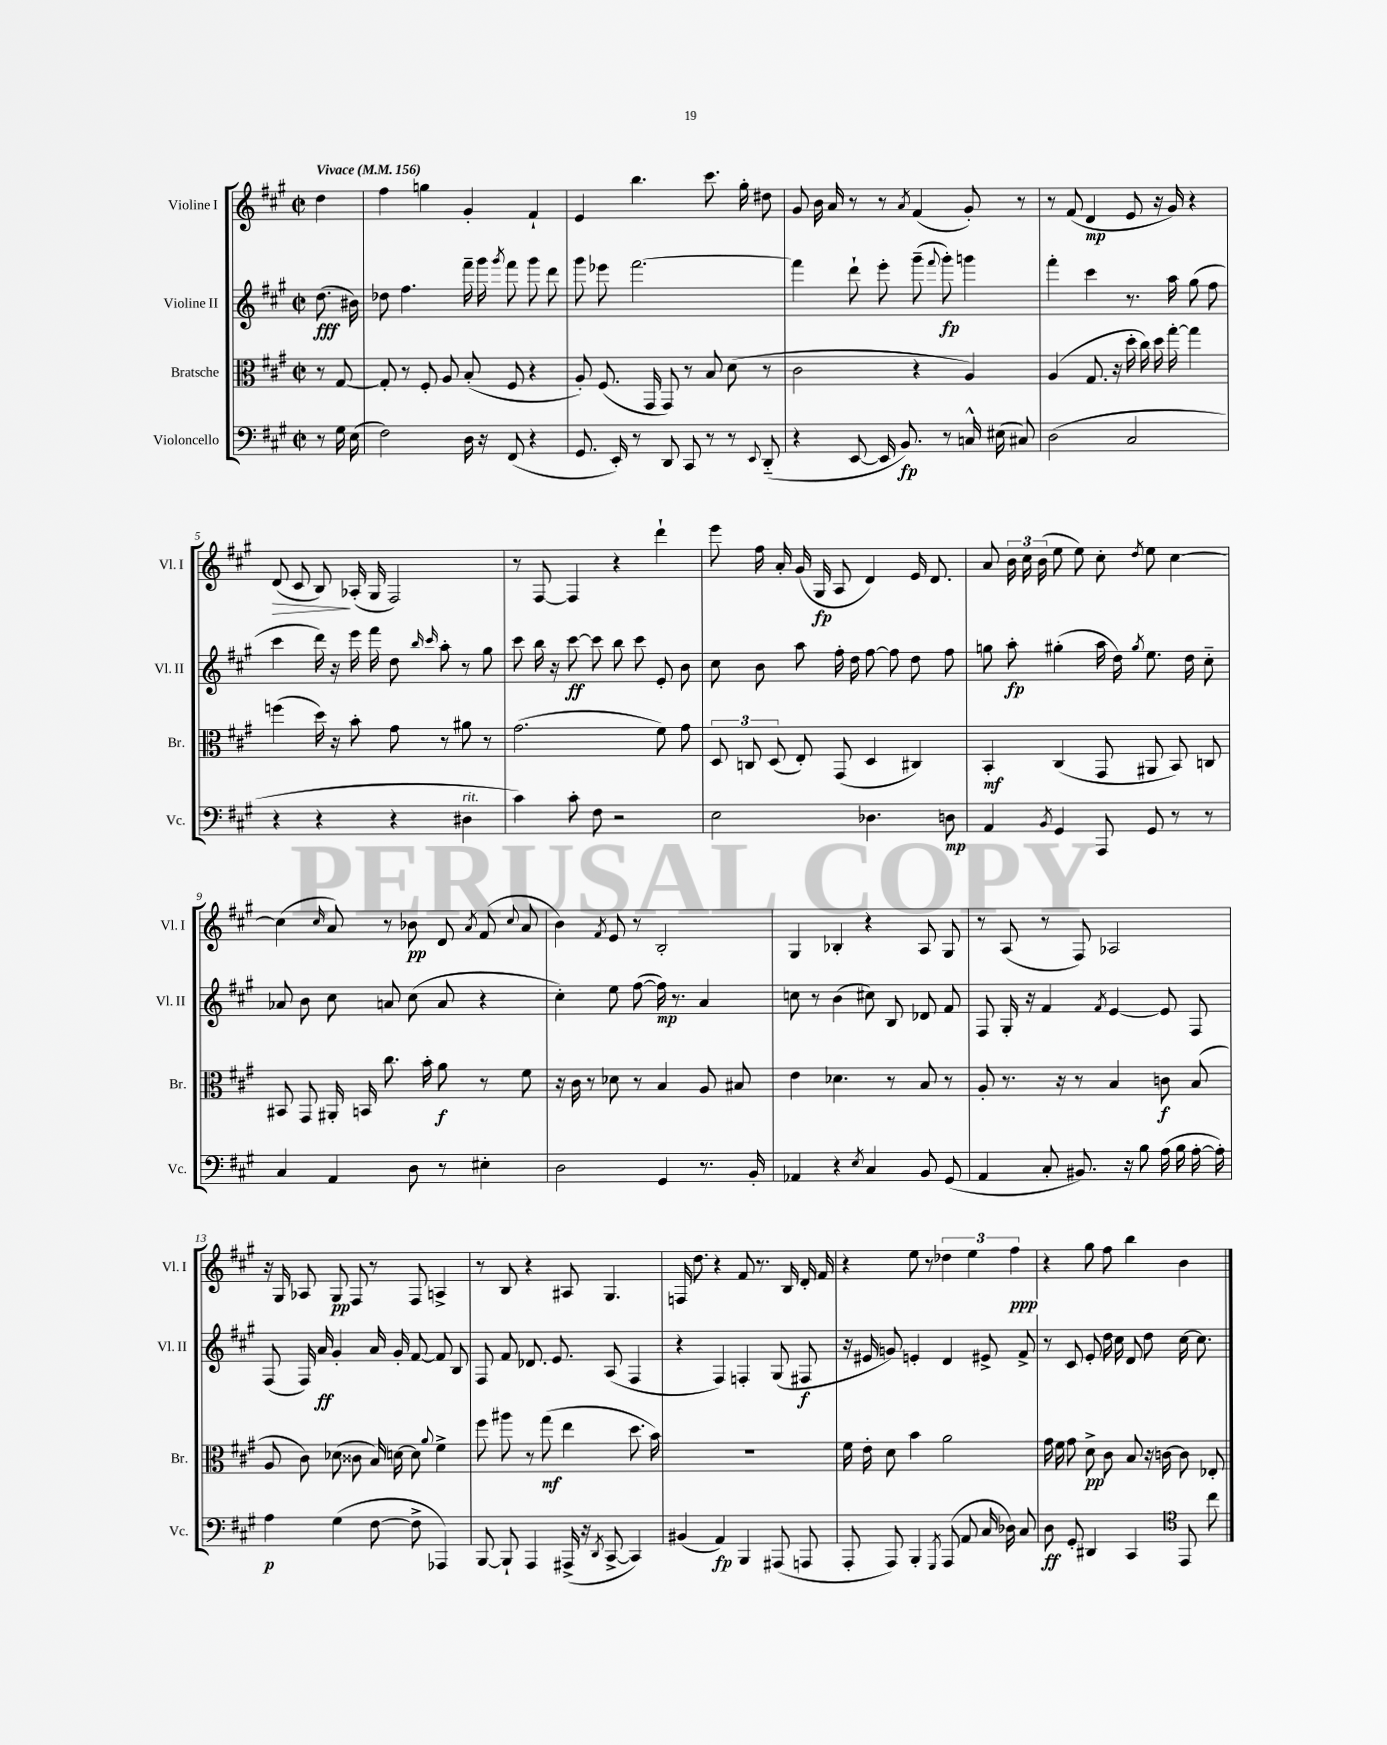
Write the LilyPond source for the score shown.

<<
\new StaffGroup <<
\new Staff = "s0" \with { instrumentName = "Violine I" shortInstrumentName = "Vl. I" } {
    \clef treble \key a \major \defaultTimeSignature \time 2/2 \partial 4 \tempo "Vivace" 4 = 156
    \autoBeamOff d''4 |
    fis''4 g''4 gis'4-. fis'4-! |
    e'4 b''4. cis'''8. gis''16-. dis''8 |
    gis'8 b'16 a'16 r8 r8 \acciaccatura { a'8 } fis'4( gis'8-.) r8 |
    r8 fis'8( d'4\mp e'8 r16 gis'16) r4 |
    d'8\>( cis'8 b8\!) aes16-.( gis16 fis2) |
    r8 fis8~ fis4 r4 d'''4-! |
    e'''8 fis''16 a'16-. gis'16( gis16\fp a8 d'4) e'16 d'8. |
    a'8 \tuplet 3/2 { b'16 cis''16 b'16( } e''8 e''8) cis''8-. \acciaccatura { d''8 } e''8 cis''4~ |
    cis''4( \grace { cis''16 } a'8) r8 bes'8\pp d'8 \acciaccatura { a'8 } fis'8( \appoggiatura { cis''8 } a'8 |
    b'4) \acciaccatura { fis'8 } e'8 r8 b2-. |
    gis4 bes4-. r4 a8 gis8 |
    r8 a8( r8 fis8) aes2 |
    r16 gis16 aes8 gis8\pp fis8 r8 fis8 a4-> |
    r8 b8 r4 ais8 gis4. |
    f16 d''8. r4 fis'8 r8. b16 d'16-. fis'16 |
    r4 e''8 r8 \tuplet 3/2 { des''4 e''4 fis''4\ppp } |
    r4 gis''8 fis''8 b''4 b'4 \bar "|." |
}
\new Staff = "s1" \with { instrumentName = "Violine II" shortInstrumentName = "Vl. II" } {
    \clef treble \key a \major \defaultTimeSignature \time 2/2 \partial 4
    \autoBeamOff d''8.\fff( bis'16) |
    des''8 fis''4. fis'''16-- gis'''16 \acciaccatura { gis'''8 } fis'''8 gis'''8 d'''8 |
    gis'''8 ees'''8 fis'''2.~ |
    fis'''4 d'''8-! e'''8-. gis'''8--( \appoggiatura { fis'''8 } gis'''8-.\fp) g'''4 |
    fis'''4-. cis'''4 r8. a''16 gis''8( fis''8 |
    cis'''4 d'''16) r16 e'''16 fis'''16 d''8 \grace { b''16 cis'''16 } a''8-. r8 gis''8 |
    cis'''8 b''16 r16 cis'''8~\ff cis'''8 b''8 cis'''8 e'8-. b'8 |
    cis''8 b'8 a''8 fis''16-. d''16 fis''8~ fis''8 d''8 fis''8 |
    g''8 a''8-.\fp gis''4-.( a''16 d''16) \acciaccatura { gis''8 } e''8. d''16 cis''8-_ |
    aes'8 b'8 cis''8 a'8 cis''8( a'8 r4 |
    cis''4-.) e''8 fis''8~( fis''16\mp) r8. a'4 |
    c''8 r8 b'4( cis''8) b8 des'8 fis'8 |
    fis8 gis16-. r16 fis'4 \acciaccatura { fis'8 } e'4~ e'8 fis8 |
    fis8( fis16) a'16\ff gis'4-. a'16 gis'16-. fis'8~ fis'8 b8 |
    fis8 fis'8 des'8. e'8. a8( fis4 |
    r4 fis4) f4-. gis8( fis8\f |
    r16 eis'16 g'8) e'4-. d'4 eis'8-> fis'8-> |
    r8 cis'8 e'8-. d''16 cis''16 d'8 d''8 cis''16~ cis''8. \bar "|." |
}
\new Staff = "s2" \with { instrumentName = "Bratsche" shortInstrumentName = "Br." } {
    \clef alto \key a \major \defaultTimeSignature \time 2/2 \partial 4
    \autoBeamOff r8 gis8~ |
    gis8-. r8 fis8-. a8 b8-.( fis8 r4 |
    a8-.) fis8.( gis,16 gis,8) r8 b8 d'8( r8 |
    cis'2 r4 a4) |
    a4( gis8. r16 d''16-. cis''16) d''16 gis''16~-. gis''4 |
    f''4( d''16) r16 b'8-. gis'8 r8 ais'8 r8 |
    gis'2.( fis'8) gis'8 |
    \tuplet 3/2 { d8 c8 d8( } e8-.) gis,8( d4 cis4) |
    b,4-.\mf cis4( gis,8 ais,8 b,8) c8 |
    bis,8 gis,8 ais,16-. b,16 cis''8. b'16-. a'8\f r8 fis'8 |
    r16 cis'16 r8 des'8 r8 b4 a8 bis8 |
    e'4 des'4. r8 b8 r8 |
    a8-. r8. r16 r8 b4 c'8\f b8( |
    a8 cis'8) des'8( cisis'8 b16) d'16~ d'8 \appoggiatura { a'8 } fis'4-> |
    fis''8 ais''8 r8 gis''8\mf( e''4 d''8. b'16) |
    R1 |
    fis'16 e'16-. d'8 b'4 a'2 |
    gis'16 fis'16 gis'8 d'8->\pp cis'8 b8 r16 c'16~ c'8 ees8-. \bar "|." |
}
\new Staff = "s3" \with { instrumentName = "Violoncello" shortInstrumentName = "Vc." } {
    \clef bass \key a \major \defaultTimeSignature \time 2/2 \partial 4
    \autoBeamOff r8 gis16 e16( |
    fis2) d16 r16 fis,8( r4 |
    gis,8. e,16-.) r8 d,8 cis,8 r8 r8 \appoggiatura { e,8 } d,8-_( |
    r4 e,8~ e,16 b,8.\fp) r8 c16-^ eis16( cis8) |
    d2( cis2 |
    r4 r4 r4 dis4^\markup { \italic "rit." } |
    cis'4) cis'8-. fis8 r2 |
    e2 des4. d8\mp |
    a,4 \acciaccatura { b,8 } gis,4 a,,8 gis,8 r8 r8 |
    cis4 a,4 d8 r8 eis4-. |
    d2 gis,4 r8. b,16-. |
    aes,4 r4 \acciaccatura { e8 } cis4 b,8 gis,8( |
    a,4 cis8-. bis,8.) r16 b8 a16( b16 a16~-. a16-.) |
    a4\p gis4( fis8~ fis8-> aes,,4) |
    b,,8~ b,,8-! a,,4 ais,,16->( r16 \acciaccatura { d,8 } cis,8~-> cis,4) |
    bis,4( a,4\fp) b,,4 ais,,8( a,,8 |
    a,,8-. a,,8) b,,4-. \acciaccatura { gis,,8 } a,,8( a,8 cis16 des16) cis8 |
    d8\ff gis,8-. dis,4 cis,4 \clef tenor e,8 cis''8 \bar "|." |
}
>>
>>
